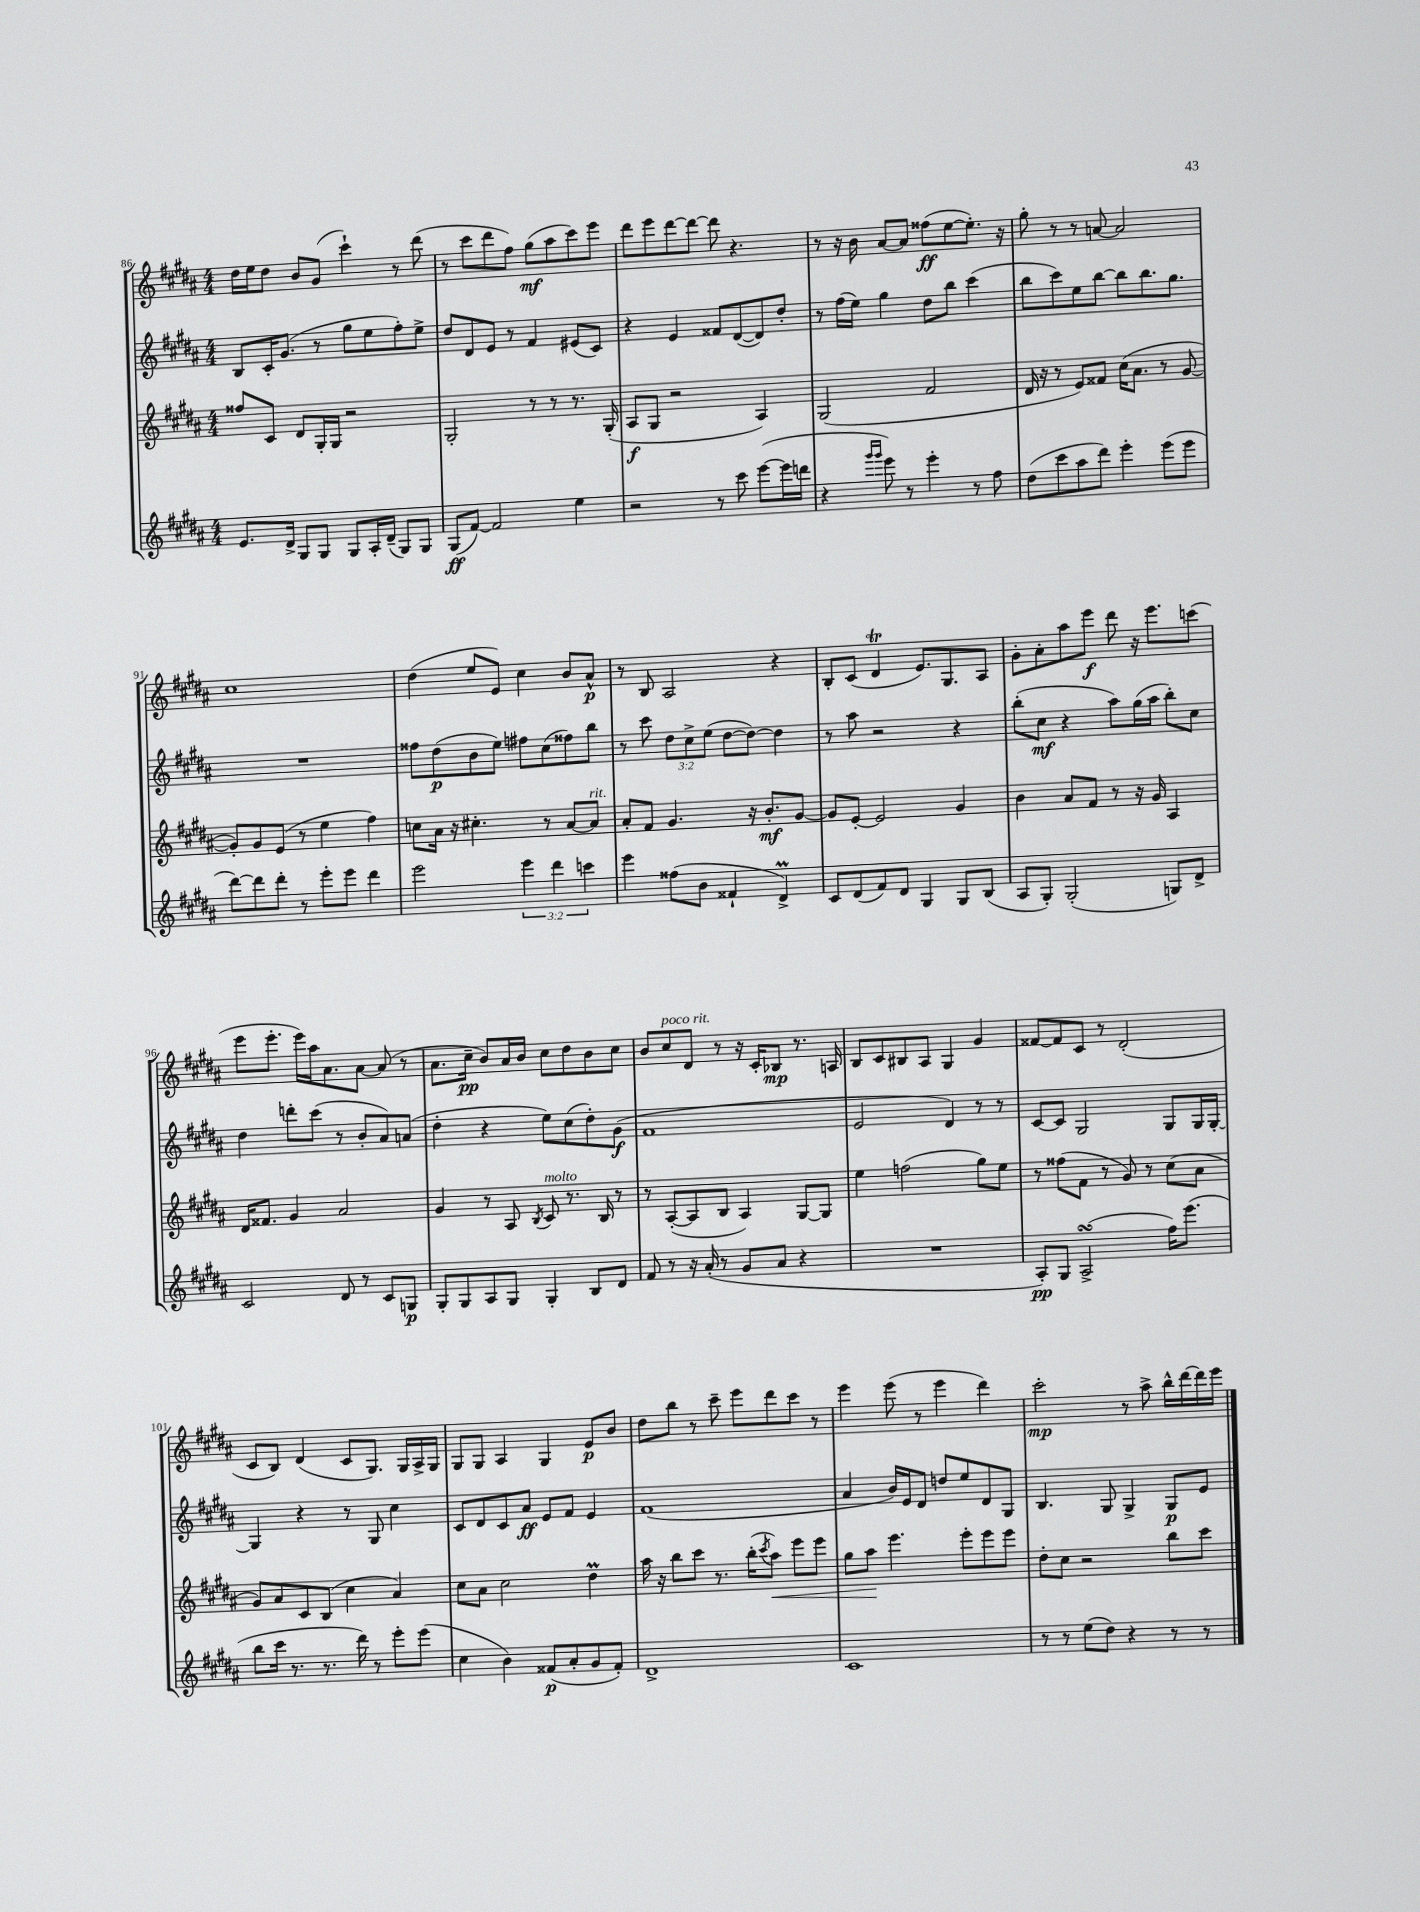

**kern	**dynam	**kern	**dynam	**kern	**dynam	**kern	**dynam
*part4	*part4	*part3	*part3	*part2	*part2	*part1	*part1
*staff4	*staff4	*staff3	*staff3	*staff2	*staff2	*staff1	*staff1
*clefG2	*	*clefG2	*	*clefG2	*	*clefG2	*
*k[f#c#g#d#a#]	*	*k[f#c#g#d#a#]	*	*k[f#c#g#d#a#]	*	*k[f#c#g#d#a#]	*
*M4/4	*	*M4/4	*	*M4/4	*	*M4/4	*
=86	=86	=86	=86	=86	=86	=86	=86
8.e/L	.	8ff##X/L	.	8B/L	.	16dd#\LL	.
.	.	.	.	.	.	16ee\J	.
.	.	8c#/J	.	16c#'/K	.	8dd#\J	.
16d#^/Jk	.	.	.	(8.g#/J	.	.	.
8G#/L	.	8d#/L	.	.	.	8b/L	.
8G#/J	.	16G#'/L	.	8r	.	(8g#/J	.
.	.	16G#/JJ	.	.	.	.	.
8G#/L	.	2r	.	8gg#\L	.	4ccc#`\)	.
16A#'/L	.	.	.	8ee\	.	.	.
(16d#~/JJ	.	.	.	.	.	.	.
8G#/L)	.	.	.	8ff#'\)	.	8r	.
8G#/J	.	.	.	8ee^\J	.	(8ddd#\	.
=87	=87	=87	=87	=87	=87	=87	=87
(8G#/L	ff	2G#'/	.	8dd#/L	.	8r	.
[8f#/J)	.	.	.	8d#/	.	8ccc#\L	.
2f#/]	.	.	.	8e/J	.	8ddd#\	.
.	.	.	.	8r	.	8ff#\J)	.
.	.	8r	.	4f#/	.	(8gg#\L	mf
.	.	8r	.	.	.	8aa#\	.
4ee\	.	8.r	.	(8e#X/L	.	8ccc#\)	.
.	.	.	.	8c#/J)	.	8eee\J	.
.	.	(16G#'/	.	.	.	.	.
=88	=88	=88	=88	=88	=88	=88	=88
2r	.	8A#/L	f	4r	.	8ddd#\L	.
.	.	8G#/J	.	.	.	8eee\	.
.	.	2r	.	4e/	.	[8ddd#\	.
.	.	.	.	.	.	8ddd#\J_	.
8r	.	.	.	8f##X/L	.	8ddd#\]	.
8ccc#\	.	.	.	([8d#/	.	4.r	.
([8eee\L	.	4A#/)	.	8d#/])	.	.	.
16eee\L]	.	.	.	8dd#'/J	.	.	.
16dddn\JJ	.	.	.	.	.	.	.
=89	=89	=89	=89	=89	=89	=89	=89
4r	.	(2G#/	.	8r	.	8r	.
.	.	.	.	(16ff#\LL	.	16r	.
.	.	.	.	16ee\JJ)	.	16b\	.
16qqggg#/LL	.	.	.	.	.	.	.
16qqggg#/JJ	.	.	.	.	.	.	.
8eee\)	.	.	.	4gg#\	.	[8a#/L	.
8r	.	.	.	.	.	8a#/J]	.
4eee'\	.	2f#/	.	8dd#\L	.	(8ff##X\L	ff
.	.	.	.	8bb\J	.	[8ee\	.
8r	.	.	.	(4ccc#\	.	8.ee'\J])	.
8ff#\	.	.	.	.	.	.	.
.	.	.	.	.	.	16r	.
=90	=90	=90	=90	=90	=90	=90	=90
(8dd#\L	.	16d#/	.	8bb\L	.	8gg#'\	.
.	.	16r	.	.	.	.	.
8ccc#\	.	8r	.	8ccc#\)	.	8r	.
8aa#\	.	8e/L)	.	8ee\	.	8r	.
8ddd#\J)	.	8f##X/J	.	[8bb\J	.	[8an/	.
4eee'\	.	(16cc#\KL	.	8bb\L]	.	2a/]	.
.	.	8.a#\J	.	.	.	.	.
.	.	.	.	8.bb\	.	.	.
(8eee\L	.	8r	.	.	.	.	.
.	.	.	.	8.gg#\J	.	.	.
8eee\J	.	[8g#/	.	.	.	.	.
!!LO:LB:g=z
=91	=91	=91	=91	=91	=91	=91	=91
[8ddd#\L)	.	8g#'/L])	.	1r	.	1cc#	.
8ddd#\]	.	8g#/	.	.	.	.	.
8ddd#'\J	.	(8e/J	.	.	.	.	.
8r	.	8r	.	.	.	.	.
8eee'\L	.	4ee\	.	.	.	.	.
8eee\J	.	.	.	.	.	.	.
4ddd#\	.	4ff#\)	.	.	.	.	.
=92	=92	=92	=92	=92	=92	=92	=92
2eee\	.	8ccn\L	.	8ff##X\L	.	(4dd#\	.
.	.	16a#\Jk	.	(8dd#\	p	.	.
.	.	16r	.	.	.	.	.
.	.	4.cc#X'\	.	8b\	.	8ee/L	.
.	.	.	.	8ee\J)	.	8e/J)	.
6eee\	.	.	.	8ff#X\L	.	4cc#\	.
.	.	8r	.	(8cc#\	.	.	.
6ddd#\	.	.	.	.	.	.	.
.	.	[8a#/L	.	8ff##X\)	.	8b/L	.
6cccn\	.	.	.	.	.	.	.
!	!	!LO:TX:a:i:t=rit.	!	!	!	!	!
.	.	8a#/J]	.	8bb\J	.	8a#^^/J	p
=93	=93	=93	=93	=93	=93	=93	=93
4eee\	.	8a#'/L	.	8r	.	8r	.
.	.	8f#/J	.	8ccc#\	.	8B/	.
(8ff##X\L	.	4.g#/	.	12dd#\L	.	2A#/	.
.	.	.	.	12cc#^\	.	.	.
8b\J	.	.	.	.	.	.	.
.	.	.	.	(12ee\J	.	.	.
4f##X`/	.	.	.	[8dd#\L	.	.	.
.	.	16r	.	8dd#\J_)	.	.	.
.	.	8.b'/L	mf	.	.	.	.
4d#m^/)	.	.	.	4dd#\]	.	4r	.
.	.	[8g#/J	.	.	.	.	.
=94	=94	=94	=94	=94	=94	=94	=94
8c#/L	.	8g#/L]	.	8r	.	8B'/L	.
(8d#/	.	[8e'/J	.	8aa#\	.	(8c#/J	.
8f#/)	.	2e/]	.	2r	.	4d#t/	.
8d#/J	.	.	.	.	.	.	.
4G#/	.	.	.	.	.	8.e/L)	.
.	.	.	.	.	.	8.G#/	.
8G#/L	.	4g#/	.	4r	.	.	.
(8B/J	.	.	.	.	.	8A#/J	.
=95	=95	=95	=95	=95	=95	=95	=95
8A#/L	.	4b\	.	(8bb'\L	.	8g#'\L	.
8G#'/J)	.	.	.	8cc#\J	mf	8a#'\	.
(2G#'/	.	8a#/L	.	4r	.	8aa#\	.
.	.	8f#/J	.	.	.	8eee\J	f
.	.	8r	.	8aa#\L)	.	8ddd#\	.
.	.	16r	.	(16gg#\L	.	16r	.
.	.	16g#/	.	16aa#\JJ	.	8.eee\L	.
8Gn/L)	.	4A#/	.	8bb'\L)	.	.	.
8d#^/J	.	.	.	8cc#\J	.	(8cccn\J	.
!!LO:LB:g=z
=96	=96	=96	=96	=96	=96	=96	=96
2c#/	.	16d#/KL	.	4dd#\	.	8eee\L	.
.	.	8.f##X/J	.	.	.	.	.
.	.	.	.	.	.	8.eee'\J	.
.	.	4g#/	.	8dddn'\L	.	.	.
.	.	.	.	.	.	16eee\LL)	.
.	.	.	.	(8ccc#\J	.	16aa#\J	.
.	.	.	.	.	.	8.a#\	.
8d#/	.	2a#/	.	8r	.	.	.
8r	.	.	.	8b'/L	.	[8a#\J	.
8c#/L	.	.	.	8a#/)	.	(8a#/]	.
8Gn/J	p	.	.	(8an/J	.	8r	.
=97	=97	=97	=97	=97	=97	=97	=97
8G#'/L	.	4g#/	.	4dd#'\	.	8.a#\L	.
8G#/	.	.	.	.	.	.	.
.	.	.	.	.	.	16cc#~\Jk	pp
8A#/	.	8r	.	4r	.	8b/L)	.
8G#/J	.	8A#/	.	.	.	16a#/L	.
.	.	.	.	.	.	16b/JJ	.
.	.	8qB/	.	.	.	.	.
!	!	!LO:TX:a:i:t=molto	!	!	!	!	!
4G#'/	.	8c#/	.	8ee\L)	.	8cc#\L	.
.	.	8.r	.	(8cc#\	.	8dd#\	.
8B/L	.	.	.	8dd#'\)	.	8b\	.
.	.	16B/	.	.	.	.	.
8d#/J	.	8r	.	(8g#\J	f	8cc#\J	.
=98	=98	=98	=98	=98	=98	=98	=98
8f#/	.	8r	.	1f#	.	8b/L	.
!	!	!	!	!	!	!LO:TX:a:i:t=poco rit.	!
8r	.	([8A#'/L	.	.	.	8cc#/	.
16r	.	8A#/]	.	.	.	8d#/J	.
(16a#'/	.	.	.	.	.	.	.
8r	.	8B/J	.	.	.	8r	.
8g#/L	.	4A#/)	.	.	.	16r	.
.	.	.	.	.	.	16c#'/KL	.
8a#/J	.	.	.	.	.	8B-X/J	mp
4r	.	[8G#/L	.	.	.	8.r	.
.	.	8G#/J]	.	.	.	.	.
.	.	.	.	.	.	16An/	.
=99	=99	=99	=99	=99	=99	=99	=99
1r	.	4ee\	.	2e/	.	8B/L	.
.	.	.	.	.	.	8c#/	.
.	.	(2ffn\	.	.	.	8B#X/	.
.	.	.	.	.	.	8A#/J	.
.	.	.	.	4d#/)	.	4G#/	.
.	.	8gg#\L)	.	8r	.	4g#/	.
.	.	8ee\J	.	8r	.	.	.
=100	=100	=100	=100	=100	=100	=100	=100
8A#'/L)	pp	8r	.	[8c#/L	.	[8f##X/L	.
8G#/J	.	(8ff##X\L	.	8c#/J]	.	8f##/]	.
(2A#sSsS^/	.	8f#\J	.	2G#/	.	8c#/J	.
.	.	8r	.	.	.	8r	.
.	.	8g#/)	.	.	.	(2d#'/	.
.	.	8r	.	.	.	.	.
16ff#\KL)	.	(8cc#\L	.	8G#/L	.	.	.
(8.eee\J	.	.	.	.	.	.	.
.	.	8a#\J	.	16G#/L	.	.	.
.	.	.	.	[16G#'/JJ	.	.	.
!!LO:LB:g=z
=101	=101	=101	=101	=101	=101	=101	=101
8bb\L	.	8g#/L)	.	4G#/]	.	8c#/L	.
16ccc#\Jk	.	8a#/	.	.	.	8B/J)	.
8.r	.	.	.	.	.	.	.
.	.	8c#/	.	4r	.	(4d#/	.
8.r	.	(8B/J	.	.	.	.	.
.	.	4cc#\	.	8r	.	8c#/L	.
16ddd#\)	.	.	.	.	.	.	.
8r	.	.	.	8G#/	.	8.G#/J)	.
8eee'\L	.	4a#/)	.	4cc#\	.	.	.
.	.	.	.	.	.	16G#/LL	.
(8eee\J	.	.	.	.	.	16A#^/	.
.	.	.	.	.	.	16G#/JJ	.
=102	=102	=102	=102	=102	=102	=102	=102
4cc#\	.	8cc#\L	.	8c#/L	.	8G#/L	.
.	.	8a#\J	.	8d#/	.	8G#/J	.
4b\)	.	2cc#\	.	8c#/	.	4A#/	.
.	.	.	.	8a#/J	ff	.	.
(8f##X/L	p	.	.	8e/L	.	4G#/	.
8a#'/	.	.	.	8f#/J	.	.	.
8g#/	.	4dd#m\	.	4e/	.	8e/L	p
8f##'/J)	.	.	.	.	.	8b/J	.
=103	=103	=103	=103	=103	=103	=103	=103
1d#^	.	16aa#\	.	(1f#	.	8dd#\L	.
.	.	16r	.	.	.	.	.
.	.	8bb\L	.	.	.	8bb\J	.
.	.	8ccc#\J	.	.	.	8r	.
.	.	8.r	.	.	.	8ccc#~\	.
.	.	.	.	.	.	8eee\L	.
.	.	(16bb'\KL	.	.	.	.	.
.	.	8qccc#/	.	.	.	.	.
!	!	!	!LO:HP:b	!	!	!	!
.	.	8aa#\J)	<	.	.	8ddd#\	.
.	.	8eee\L	.	.	.	8ccc#\J	.
.	.	8eee\J	.	.	.	8r	.
=104	=104	=104	=104	=104	=104	=104	=104
1c#	.	8gg#\L	.	4a#/	.	4eee\	.
.	.	8aa#\J	.	.	.	.	.
.	.	4.eee\	[	16b/LL)	.	(8eee\	.
.	.	.	.	16e/J	.	.	.
.	.	.	.	8d#/J	.	8r	.
.	.	.	.	8ddn/L	.	4eee\	.
.	.	8eee'\L	.	8ee/	.	.	.
.	.	8eee\	.	8d#/	.	4ddd#\)	.
.	.	8eee\J	.	8G#/J	.	.	.
=105	=105	=105	=105	=105	=105	=105	=105
8r	.	8dd#'\L	.	4.B/	.	2ccc#'\	mp
8r	.	8cc#\J	.	.	.	.	.
(8ee\L	.	2r	.	.	.	.	.
8dd#\J)	.	.	.	8G#/	.	.	.
4r	.	.	.	4G#^/	.	8r	.
.	.	.	.	.	.	8aa#^\	.
8r	.	8bb\L	.	8G#/L	p	16bb^^\LL	.
.	.	.	.	.	.	[16ddd#\	.
8r	.	8ccc#\J	.	8e/J	.	16ddd#\]	.
.	.	.	.	.	.	16eee\JJ	.
==	==	==	==	==	==	==	==
*-	*-	*-	*-	*-	*-	*-	*-
